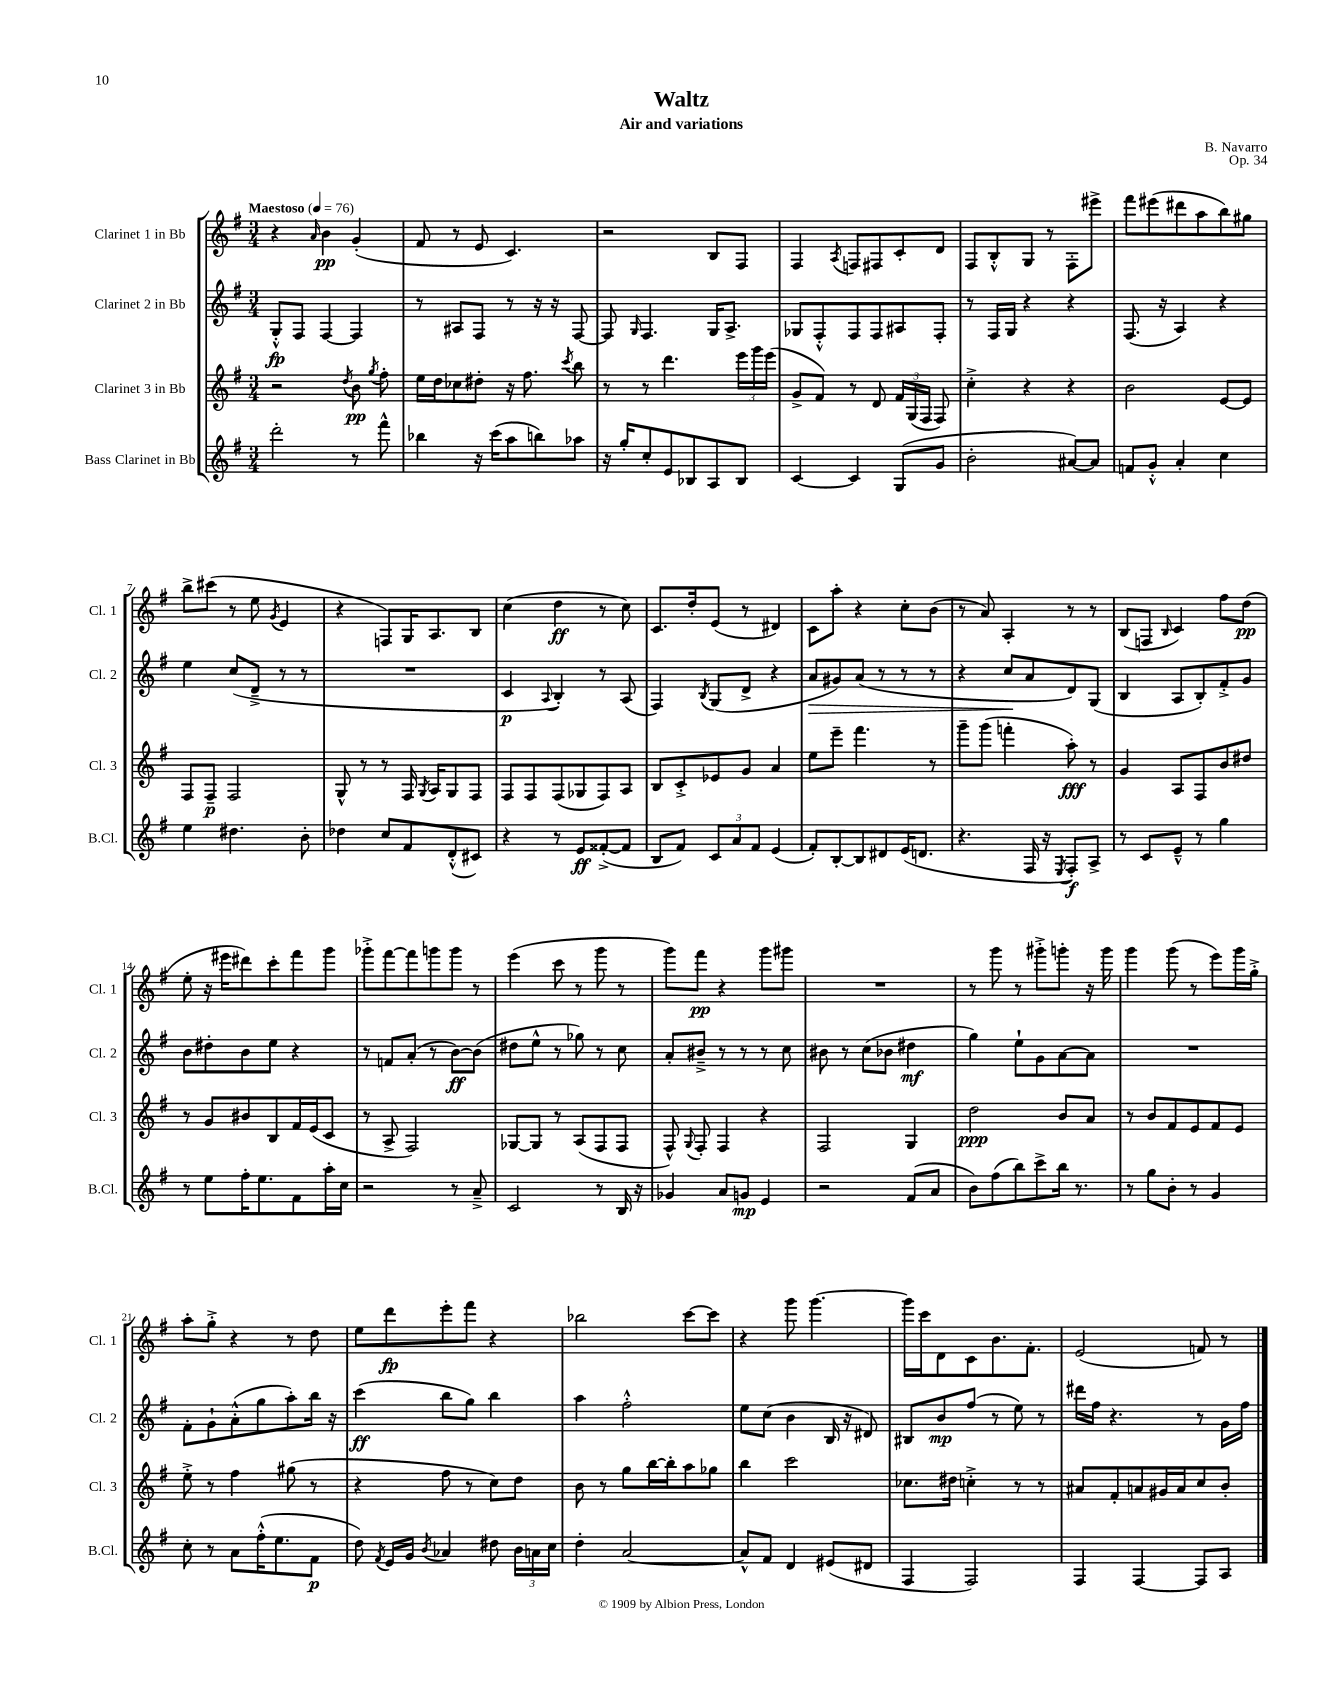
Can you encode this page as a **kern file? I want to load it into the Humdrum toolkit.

**kern	**kern	**kern	**kern
*staff4	*staff3	*staff2	*staff1
*clefG2	*clefG2	*clefG2	*clefG2
*k[f#]	*k[f#]	*k[f#]	*k[f#]
*M3/4	*M3/4	*M3/4	*M3/4
*MM76	*MM76	*MM76	*MM76
2ddd'	2r	8G'^^	4r
.	.	8F#	.
.	.	.	16qqa
.	.	[4F#	4b
.	8qdd	.	.
8r	8b	4F#]	(4g'
.	8qgg	.	.
8fff#^^	8ff#'	.	.
=	=	=	=
4bb-	16ee	8r	8f#
.	16dd	.	.
.	8cc-	8A#	8r
16r	8dd#'	8F#	8e
(16ccc	.	.	.
8aa	16r	8r	4.c)
.	8.ff#	.	.
8bb)	.	16r	.
.	.	16r	.
.	8qccc	.	.
8aa-	8bb	[8F#	.
=	=	=	=
16r	8r	8F#]	2r
16gg'	.	.	.
.	.	16qqG	.
8cc'	8r	4.F#	.
8e	4.ddd	.	.
8B-	.	.	.
8A	.	16G	8B
.	.	8.A^	.
8B-	24eee	.	8F#
.	24ggg	.	.
.	(24eee	.	.
=	=	=	=
[4c	8g^	8G-	4F#
.	8f#)	8F#'^^	.
.	.	.	8qA
4c]	8r	8F#	8F
.	8d	8F#	8F#
(8G	24f#	8A#	8c'
.	(24G	.	.
.	24F#	.	.
8g	8F#)	8F#'	8d
=	=	=	=
2b'	4cc'^	8r	8F#
.	.	16F#	8B'^^
.	.	16G	.
.	4r	4r	8G
.	.	.	8r
[8a#)	4r	4r	8F#'
8a#]	.	.	8eee#^
=	=	=	=
8f	2b	(8.F#	8fff#
8g'^^	.	.	(8eee#
.	.	16r	.
4a'	.	4A)	8ddd#
.	.	.	8aa
4cc	[8e	4r	8bb)
.	8e]	.	8gg#
=	=	=	=
4ee	8F#	4ee	8bb^
.	8F#~	.	(8ccc#
4.dd#	2F#	(8cc	8r
.	.	8d~^	8ee
.	.	.	8qg
.	.	8r	4e
8b'	.	8r	.
=	=	=	=
4dd-	8G^^	2.r	4r
.	8r	.	.
8cc	8r	.	8F)
8f#	16F#	.	16G
.	8qG	.	.
.	16A	.	8.A
(8d'^^	8G	.	.
8c#)	8F#	.	8B
=	=	=	=
4r	8F#	4c	(4cc
.	8F#	.	.
.	.	8qqA	.
8r	(8F#	4B')	4dd
8e	8G-	.	.
([8f##'^	8F#)	8r	8r
8f##]	8A	(8A	8cc)
=	=	=	=
8B	8B	4F#)	8.c
8f#)	8c'^	.	.
.	.	.	16dd'
.	.	8qB	.
12c	8e-	(8G	(8e
12a	.	.	.
.	8g	8d^	8r
12f#	.	.	.
(4e	4a	4r	4d#)
=	=	=	=
8f#')	8ee	8a	8c
[8B'	8eee~	8g#)	8aa'
8B]	4.fff#	(8a	4r
8d#	.	8r	.
(16e	.	8r	8cc'
8.d	.	.	.
.	8r	8r	(8b
=	=	=	=
4.r	8ggg~	4r	8r
.	(8ggg	.	8a)
.	4fff'	8cc	4A'
16F#	.	8a	.
16r	.	.	.
8qE	.	.	.
8F#')	8aa')	8d)	8r
8A^	8r	(8G	8r
=	=	=	=
8r	4g	4B	(8B
8c	.	.	8F
.	.	.	16qqB
8e~^^	8A	8A	4c)
8r	8F#	8B')	.
4gg	8b	8f#'^	8ff#
.	8dd#	8g	(8dd
=	=	=	=
8r	8r	8b	8ee'
8ee	8g	8dd#'	16r
.	.	.	16eee#
16ff#'	8b#	8b	8ddd#)
8.ee	.	.	.
.	8B	8ee	8ccc'
8f#	16f#	4r	8fff#
.	(16e	.	.
16aa'	8c	.	8ggg
16cc	.	.	.
=	=	=	=
2r	8r	8r	8ggg-'^
.	8A^	8f	[8fff#
.	2F#)	(8a'	8fff#]
.	.	8r	8ggg
8r	.	[8b)	8ggg
8a~^	.	(8b]	8r
=	=	=	=
2c	[8G-	8dd#	(4eee
.	8G-]	8ee^^	.
.	8r	8r	8ccc
.	(8A	8gg-)	8r
8r	8F#	8r	8ggg
16B	8F#	8cc	8r
16r	.	.	.
=	=	=	=
4g-	8F#^^)	8a'	8ggg)
.	8qqG	.	.
.	8F#'	8b#~^	8fff#
8a	4F#	8r	4r
8g	.	8r	.
4e	4r	8r	8ggg
.	.	8cc	8ggg#
=	=	=	=
2r	2F#	8b#	2.r
.	.	8r	.
.	.	(8cc	.
.	.	8b-	.
(8f#	4G	4dd#	.
8a	.	.	.
=	=	=	=
8b)	2dd	4gg)	8r
(8ff#	.	.	8ggg
8bb)	.	8ee`	8r
8ccc^	.	8g	8ggg#'^
16bb	8b	[8a	8ggg'
8.r	.	.	.
.	8a	8a]	16r
.	.	.	16ggg
=	=	=	=
8r	8r	2.r	4ggg
8gg	8b	.	.
8b'	8f#	.	(8ggg
8r	8e	.	8r
4g	8f#	.	8eee)
.	8e	.	16ggg
.	.	.	16gg'^
=	=	=	=
8cc'	8ee'^	8f#'	8aa'
8r	8r	8g`	8gg'^
8a	4ff#	(8a'^^	4r
(16ff#'^^	.	8gg	.
8.ee	.	.	.
.	(8gg#	8aa')	8r
8f#	8r	16bb	8dd
.	.	16r	.
=	=	=	=
8dd)	4r	(4ccc	8ee
8qf#	.	.	.
16e	.	.	8ddd
16g	.	.	.
8qb	.	.	.
4a-	8ff#	8bb	8eee'
.	8r	8gg)	8fff#
8dd#	8cc)	4bb	4r
24b	8dd	.	.
24a	.	.	.
24cc	.	.	.
=	=	=	=
4dd'	8b	4aa	2bb-
.	8r	.	.
[2a	8gg	2ff#'^^	.
.	[16bb	.	.
.	16bb']	.	.
.	8aa	.	[8ccc
.	8gg-	.	8ccc]
=	=	=	=
8a^^]	4bb	8ee	4r
8f#	.	(8cc	.
4d	2ccc	4b	8ggg
.	.	.	[4.ggg
(8e#	.	16B	.
.	.	16r	.
8d#	.	8d#)	.
=	=	=	=
4F#	8.cc-	8B#	16ggg]
.	.	.	16ccc
.	.	8b	8d
.	16dd#	.	.
2F#)	4cc'^	(8ff#	8c
.	.	8r	8.b
.	8r	8ee)	.
.	.	.	8.f#'
.	8r	8r	.
=	=	=	=
4F#	8a#	16ddd#	(2e
.	.	16ff#	.
.	8f#'	4.r	.
[4F#	8a	.	.
.	16g#	.	.
.	16a	.	.
8F#]	8cc	8r	8f)
8A	8b'	16g	8r
.	.	16ff#	.
==	==	==	==
*-	*-	*-	*-
